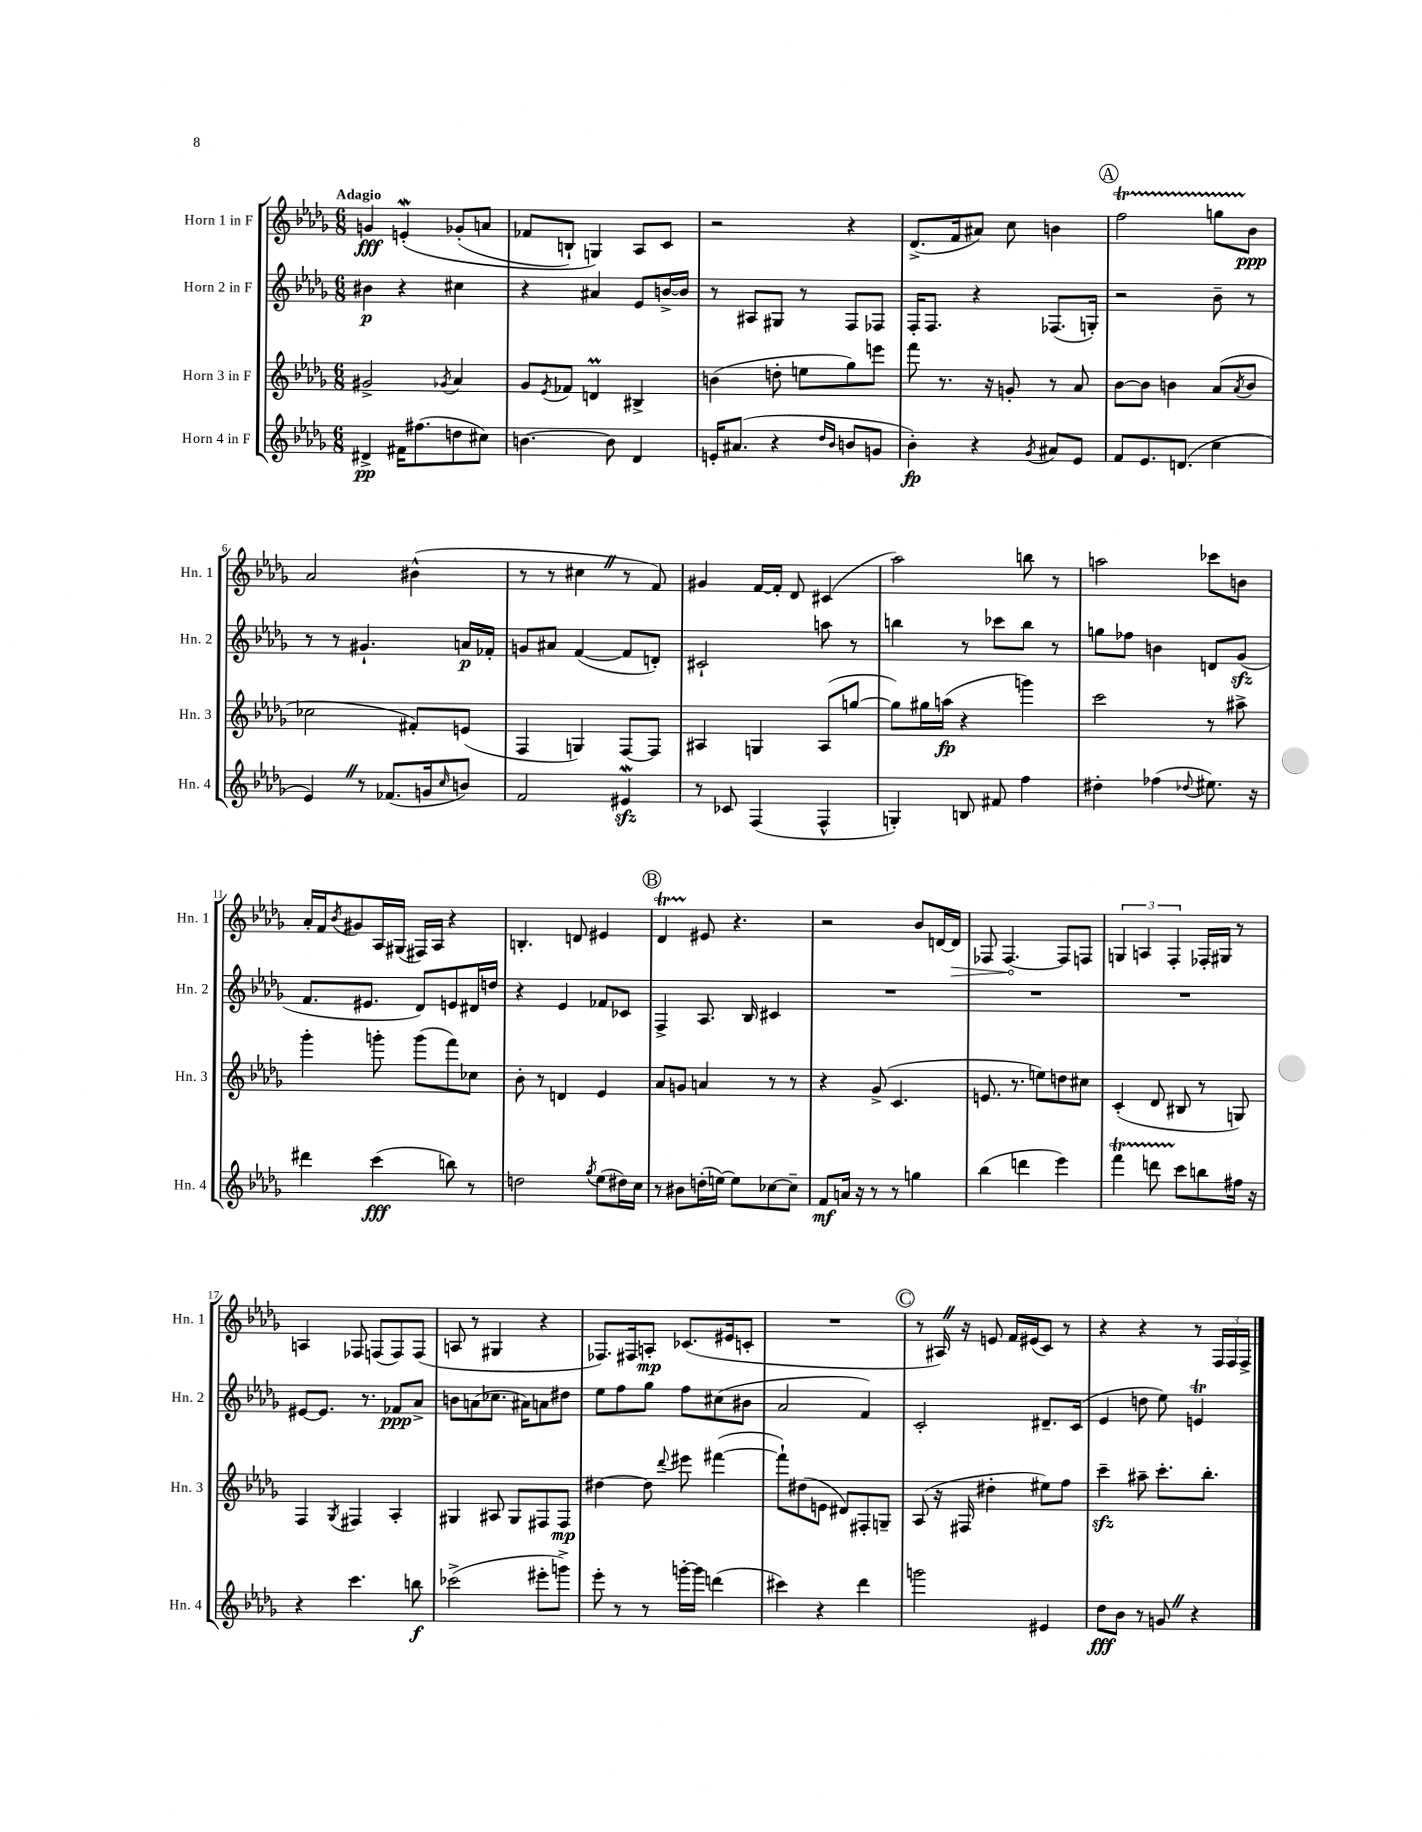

**kern	**dynam	**kern	**dynam	**kern	**dynam	**kern	**dynam
*part4	*part4	*part3	*part3	*part2	*part2	*part1	*part1
*staff4	*staff4	*staff3	*staff3	*staff2	*staff2	*staff1	*staff1
*I"Horn 4 in F	*	*I"Horn 3 in F	*	*I"Horn 2 in F	*	*I"Horn 1 in F	*
*I'Hn. 4	*	*I'Hn. 3	*	*I'Hn. 2	*	*I'Hn. 1	*
*clefG2	*	*clefG2	*	*clefG2	*	*clefG2	*
*k[b-e-a-d-g-]	*	*k[b-e-a-d-g-]	*	*k[b-e-a-d-g-]	*	*k[b-e-a-d-g-]	*
*M6/8	*	*M6/8	*	*M6/8	*	*M6/8	*
=1	=1	=1	=1	=1	=1	=1	=1
!	!	!	!	!	!	!LO:TX:a:B:t=Adagio	!
4d#X^/	pp	2g#X^/	.	4b#X\	p	4gn/	fff
16f#X\KL	.	.	.	4r	.	(4enW'/	.
(8.ff#X\	.	.	.	.	.	.	.
.	.	8qg-X/	.	.	.	.	.
8ddn\	.	4a-/	.	4cc#X\	.	(8g-X'/L	.
8cc#X\J)	.	.	.	.	.	8an/J	.
=2	=2	=2	=2	=2	=2	=2	=2
[4.bn\	.	8g-/L	.	4r	.	8f-X/L	.
.	.	8qe-/	.	.	.	.	.
.	.	8f-X/J	.	.	.	8Bn`/J)	.
.	.	4dnm/	.	4a#X/	.	4Gn/)	.
8b\]	.	.	.	.	.	.	.
4d-/	.	4B#X^/	.	8e-/L	.	8A-/L	.
.	.	.	.	[16bn^/L	.	8c/J	.
.	.	.	.	16b/JJ]	.	.	.
=3	=3	=3	=3	=3	=3	=3	=3
16en'/KL	.	(4bn\	.	8r	.	2r	.
(8.a#X/J	.	.	.	.	.	.	.
.	.	.	.	8A#X/L	.	.	.
4r	.	8ddn'\	.	8G#X/J	.	.	.
.	.	8een\L	.	8r	.	.	.
16qqdd-/LL	.	.	.	.	.	.	.
16qqb-/JJ	.	.	.	.	.	.	.
8bn/L	.	8gg-\)	.	8F/L	.	4r	.
8gn/J	.	8eeen\J	.	8F-X/J	.	.	.
=4	=4	=4	=4	=4	=4	=4	=4
4b-'\)	fp	8fff\	.	16F'/KL	.	(8.d-^/L	.
.	.	.	.	8.F/J	.	.	.
.	.	8.r	.	.	.	.	.
.	.	.	.	.	.	16f/k	.
4r	.	.	.	4r	.	8a#X/J)	.
.	.	16r	.	.	.	.	.
.	.	8gn'/	.	.	.	8cc\	.
8qg-/	.	.	.	.	.	.	.
8a#X/L	.	8r	.	(8.F-X/L	.	4bn\	.
8e-/J	.	8a-/	.	.	.	.	.
.	.	.	.	16Gn'/Jk)	.	.	.
!!LO:REH:place=s1:t=A
=5	=5	=5	=5	=5	=5	=5	=5
8f/L	.	[8b-\L	.	2r	.	2fft\	.
8.e-/	.	8b-\J]	.	.	.	.	.
.	.	4bn\	.	.	.	.	.
(8.dn/J	.	.	.	.	.	.	.
4cc\	.	(8a-/L	.	8b-~\	.	8ggnTTT\L	.
.	.	8qa-/	.	.	.	.	.
.	.	8b/J	.	8r	.	8b-\J	ppp
!!LO:LB:g=z
=6	=6	=6	=6	=6	=6	=6	=6
4e-Z/)	.	2cc-X\	.	8r	.	2a-/	.
.	.	.	.	8r	.	.	.
8r	.	.	.	4.g#X`/	.	.	.
(8.f-X/L	.	.	.	.	.	.	.
.	.	8f#X'/L)	.	.	.	(4b#X^^\	.
16gn/k	.	.	.	.	.	.	.
16qqcc/	.	.	.	.	.	.	.
8bn/J)	.	(8en/J	.	16an/LL	p	.	.
.	.	.	.	16f-X'/JJ	.	.	.
=7	=7	=7	=7	=7	=7	=7	=7
2f/	.	4F/	.	8gn/L	.	8r	.
.	.	.	.	8a#X/J	.	8r	.
.	.	4Gn/)	.	([4f/	.	4cc#XZ\	.
4e#XzzW/	.	[8F/L	.	8f/L]	.	8r	.
.	.	8F/J]	.	8dn'/J)	.	8f/)	.
=8	=8	=8	=8	=8	=8	=8	=8
8r	.	4A#X/	.	2c#X`/	.	4g#X/	.
8c-X/	.	.	.	.	.	.	.
(4F/	.	4Gn/	.	.	.	[16f/LL	.
.	.	.	.	.	.	16f'/JJ]	.
.	.	.	.	.	.	8d-/	.
4F^^/	.	(8A#/L	.	8aan\	.	(4c#X/	.
.	.	[8ggn/J	.	8r	.	.	.
=9	=9	=9	=9	=9	=9	=9	=9
4Gn'/)	.	8gg\L])	.	4bbn\	.	2aa-\)	.
.	.	16gg#X\L	.	.	.	.	.
.	.	(16aan\JJ	fp	.	.	.	.
8Bn/	.	4r	.	8r	.	.	.
8f#X/	.	.	.	8ccc-X\L	.	.	.
4ff\	.	4gggn\)	.	8bb\J	.	8bbn\	.
.	.	.	.	8r	.	8r	.
=10	=10	=10	=10	=10	=10	=10	=10
4dd#X'\	.	2ccc\	.	8ggn\L	.	2aan\	.
.	.	.	.	8ff-X\J	.	.	.
(4ff-X\	.	.	.	4bn\	.	.	.
8qqdd-X/	.	.	.	.	.	.	.
8.ee#X\)	.	8r	.	8dn/L	.	8ccc-X\L	.
.	.	8aa#X^\	.	(8g-zz/J	.	8bn\J	.
16r	.	.	.	.	.	.	.
!!LO:LB:g=z
=11	=11	=11	=11	=11	=11	=11	=11
4ddd#X\	.	4ggg-'\	.	8.f/L	.	16a-'/LL	.
.	.	.	.	.	.	16f/J	.
.	.	.	.	.	.	8qb-/	.
.	.	.	.	.	.	8g#X/	.
.	.	.	.	8.e#X/J	.	.	.
(4ccc\	fff	8gggn'\	.	.	.	16A-/L	.
.	.	.	.	.	.	(16G#X/JJ	.
.	.	(8ggg\L	.	8d-/L)	.	16F#X/LL)	.
.	.	.	.	.	.	16A-/JJ	.
8bbn\)	.	8fff\)	.	8en/	.	4r	.
8r	.	8cc-X\J	.	16d#X/L	.	.	.
.	.	.	.	16ddn/JJ	.	.	.
=12	=12	=12	=12	=12	=12	=12	=12
2ddn\	.	8b-'\	.	4r	.	4.Bn'/	.
.	.	8r	.	.	.	.	.
.	.	4dn/	.	4e-/	.	.	.
.	.	.	.	.	.	8dn/	.
8qgg-/	.	.	.	.	.	.	.
(8ee-\L	.	4e-/	.	8f-X/L	.	4e#X/	.
16dd#X\L)	.	.	.	8c-X/J	.	.	.
16cc\JJ	.	.	.	.	.	.	.
!!LO:REH:place=s1:t=B
=13	=13	=13	=13	=13	=13	=13	=13
8r	.	8a-/L	.	4F^/	.	4d-T/	.
8b#X\L	.	8gn/J	.	.	.	.	.
(16ddn'\L	.	4an/	.	8.A-/	.	8e#X/	.
[16een\JJ)	.	.	.	.	.	.	.
8ee\L]	.	.	.	.	.	4.r	.
.	.	.	.	16B-/	.	.	.
[8cc-X\	.	8r	.	4c#X/	.	.	.
8cc-~\J]	.	8r	.	.	.	.	.
=14	=14	=14	=14	=14	=14	=14	=14
8f/L	mf	4r	.	2.r	.	2r	.
16an/Jk	.	.	.	.	.	.	.
16r	.	.	.	.	.	.	.
8r	.	(8g-^/	.	.	.	.	.
8r	.	4.c/	.	.	.	.	.
4ggn\	.	.	.	.	.	8b-/L	.
.	.	.	.	.	.	[16dn/L	.
!	!	!	!	!	!	!	!LO:HP:b
.	.	.	.	.	.	16d/JJ]	>
=15	=15	=15	=15	=15	=15	=15	=15
(4bb-\	.	8.en/	.	2.r	.	8F-X/	.
.	.	.	.	.	.	[4.F-/	.
.	.	8.r	.	.	.	.	.
4dddn\	.	.	.	.	.	.	.
.	.	8een\L)	.	.	.	.	.
4eee-\)	.	8ddn\	.	.	.	8F-/L]	]
.	.	8cc#X\J	.	.	.	8Fn/J	.
=16	=16	=16	=16	=16	=16	=16	=16
4ffft\	.	(4c'/	.	2.r	.	6Gn/	.
.	.	.	.	.	.	6An/	.
8dddnTTT\	.	8d-/	.	.	.	.	.
.	.	.	.	.	.	6F'/	.
8ccc\L	.	8B#X/	.	.	.	.	.
8bbn\	.	8r	.	.	.	16F-X'/LL	.
.	.	.	.	.	.	16G#X/JJ	.
16ff#X\Jk	.	8Gn/)	.	.	.	8r	.
16r	.	.	.	.	.	.	.
!!LO:LB:g=z
=17	=17	=17	=17	=17	=17	=17	=17
4r	.	4F/	.	[8e#X/L	.	4An/	.
.	.	.	.	8.e#/J]	.	.	.
.	.	8qG-/	.	.	.	.	.
4.ccc\	.	4F#X/	.	.	.	8F-X/	.
.	.	.	.	8.r	.	.	.
.	.	.	.	.	.	(8Fn/L	.
.	.	4A-'/	.	8f-X/L	ppp	8F/)	.
8bbn\	f	.	.	8a-^/J	.	(8F/J	.
=18	=18	=18	=18	=18	=18	=18	=18
(2ccc-X^\	.	4G#X/	.	8bn\L	.	8An/	.
.	.	.	.	(8an\	.	8r	.
.	.	8A#X/	.	8.cc-X\J	.	4G#X/	.
.	.	8G#/L	.	.	.	.	.
.	.	.	.	16a#X\KL)	.	.	.
8eee#X'\L	.	8F#X/	.	8an\	.	4r	.
8gggn^\J)	.	8F#/J	mp	8dd#X\J	.	.	.
=19	=19	=19	=19	=19	=19	=19	=19
8eee-'\	.	[4dd#X\	.	8ee-\L	.	8.F-X/L)	.
8r	.	.	.	8ff\	.	.	.
.	.	.	.	.	.	16F#X/k	.
8r	.	8dd#\]	.	8gg-\J	.	8An'/J	mp
.	.	8qqddd-/	.	.	.	.	.
[16gggn'\LL	.	8eee#X\	.	8ff\L	.	(8.c-X/L	.
16ggg\JJ]	.	.	.	.	.	.	.
(4dddn\	.	([4fff#X\	.	(8cc#X\	.	.	.
.	.	.	.	.	.	16e#X/k	.
.	.	.	.	8b#X\J	.	8cn'/J	.
=20	=20	=20	=20	=20	=20	=20	=20
4ccc#X\)	.	8fff#`\L])	.	2a-/	.	2.r	.
.	.	(8dd#X\	.	.	.	.	.
4r	.	8en\J	.	.	.	.	.
.	.	8d#X/L)	.	.	.	.	.
4ddd-\	.	8F#X'/	.	4f/)	.	.	.
.	.	8Gn~/J	.	.	.	.	.
!!LO:REH:place=s1:t=C
=21	=21	=21	=21	=21	=21	=21	=21
2gggn\	.	(8A-/	.	2c'/	.	8r	.
.	.	16r	.	.	.	16A#XZ/)	.
.	.	16F#X/	.	.	.	16r	.
.	.	4dd#X'\	.	.	.	8en/	.
.	.	.	.	.	.	16f/LL	.
.	.	.	.	.	.	(16e#X/J	.
4e#X/	.	8ee#X\L)	.	8.d#X~/L	.	8c/J)	.
.	.	8ff\J	.	.	.	8r	.
.	.	.	.	(16c/Jk	.	.	.
=22	=22	=22	=22	=22	=22	=22	=22
8dd-\L	fff	4ccczz~\	.	4e-/	.	4r	.
8b-\J	.	.	.	.	.	.	.
8r	.	8aa#X~\	.	8ddn\	.	4r	.
8gnZ/	.	8.ccc'\L	.	8ee-\)	.	.	.
4r	.	.	.	4ent/	.	8r	.
.	.	8.bb-'\J	.	.	.	.	.
.	.	.	.	.	.	24F/LL	.
.	.	.	.	.	.	24F/	.
.	.	.	.	.	.	24F^/JJ	.
==	==	==	==	==	==	==	==
*-	*-	*-	*-	*-	*-	*-	*-
